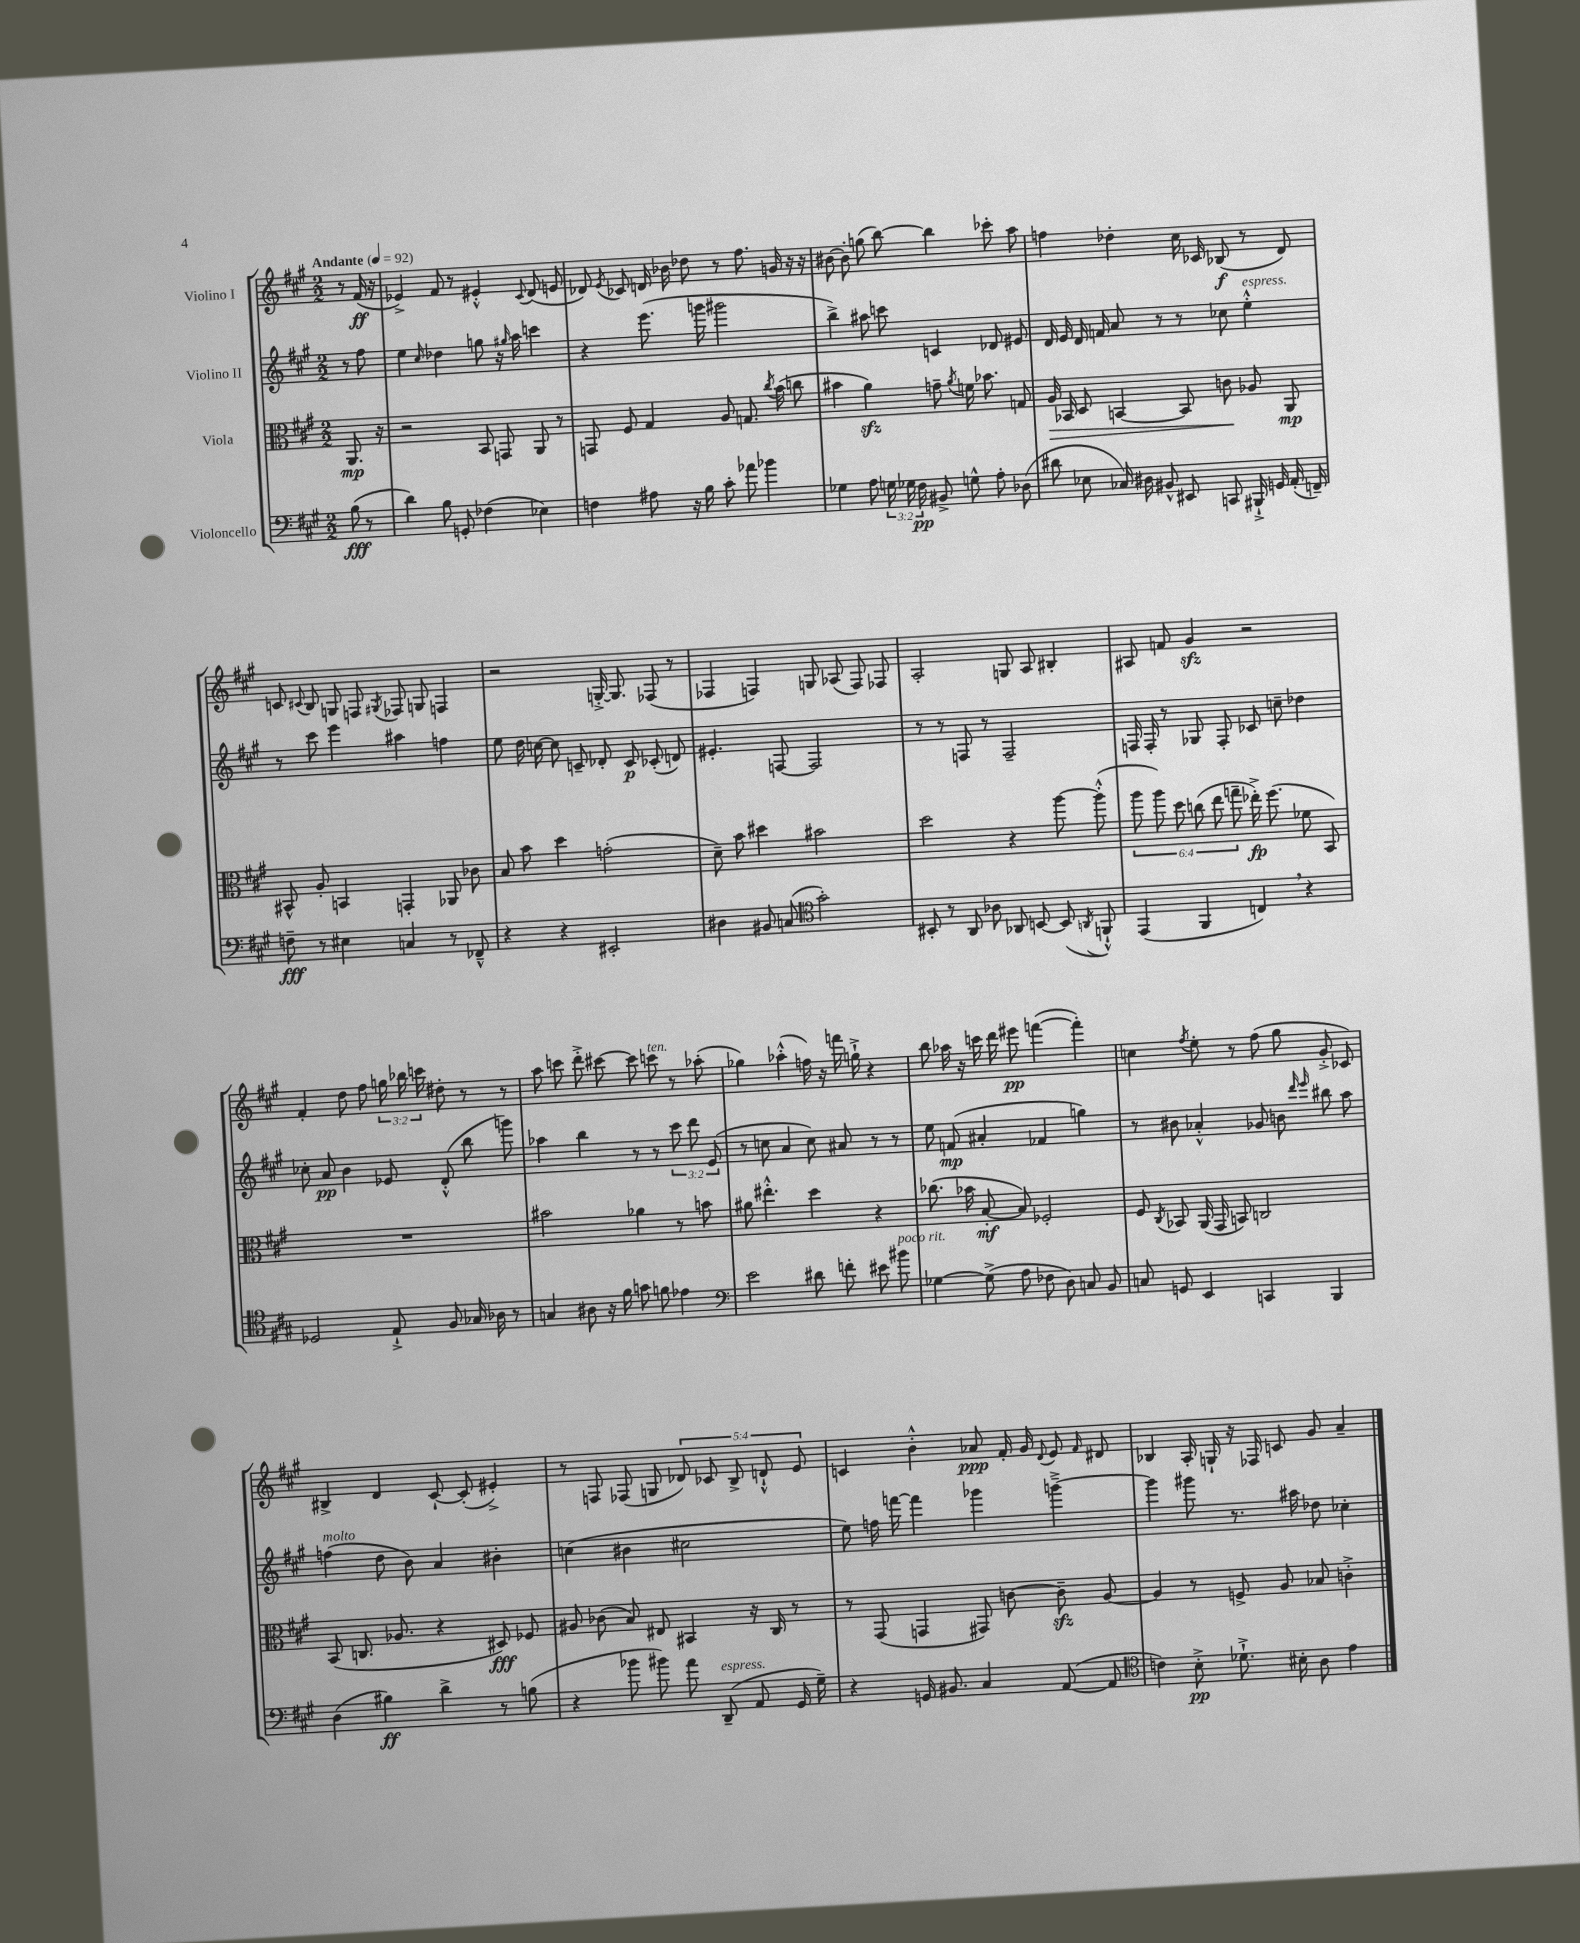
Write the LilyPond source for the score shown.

<<
\new StaffGroup <<
\new Staff = "s0" \with { instrumentName = "Violino I" } {
    \clef treble \key a \major \numericTimeSignature \time 2/2 \override Staff.TupletNumber.text = #tuplet-number::calc-fraction-text \partial 4 \tempo "Andante" 4 = 92
    \autoBeamOff r8 fis'16\ff( r16 |
    ees'4->) fis'8 r8 eis'4-.-^ \appoggiatura { cis'8 } d'8( e'8 |
    des'8) \acciaccatura { e'8 } ces'8 d'16 bes'16 des''8 r8 fis''8. g'16 r16 r16 |
    bis'8~ bis'8-. g''8( b''8~) b''4 ces'''8-. a''8 |
    f''4 des''4-. cis''16 ces'16 bes8\f( r8 d'8) |
    c'8 \appoggiatura { cis'8 } b8 g8 f8 \acciaccatura { gis8 } fes8 g8 f4 |
    r2 g16~-.-> g8. fes8( r8 |
    fes4 f4) g8 aes8( f8) fes8 |
    a2-. g8 a8 bis4-. |
    ais8 f'8 gis'4\sfz r2 |
    fis'4-. d''8 fis''8 \tuplet 3/2 { g''16 bes''16 c'''16 } dis''8-. r8 r8 |
    a''8 c'''8 d'''8-.-> cis'''8~ cis'''8 c'''8^\markup { \italic "ten." } r8 aes''8-.( |
    ges''4) aes''4-.-^( f''16) r16 f'''16 g''16-!-> r4 |
    b''8 aes''16 r16 c'''16 d'''16 eis'''8\pp f'''4~( f'''4-.) |
    c''4 \acciaccatura { fis''8 } e''8-. r8 fis''8( gis''8 gis'8-.-> ces'8) |
    bis4-> d'4 cis'8~-! cis'8-.( eis'4-.->) |
    r8 f8 fes8( g8 \tuplet 5/4 { des'8) ces'8 b8-> d'8-!-^ e'8 } |
    c'4 b'4-.-^ aes'8\ppp fis'16-. gis'16 \appoggiatura { d'8 } e'8 \grace { fis'16 } dis'8 |
    bes4 a16-. g16-! r16 fes16 c'8 gis'8 a'4-- \bar "|." |
}
\new Staff = "s1" \with { instrumentName = "Violino II" } {
    \clef treble \key a \major \numericTimeSignature \time 2/2 \override Staff.TupletNumber.text = #tuplet-number::calc-fraction-text \partial 4
    \autoBeamOff r8 fis''8 |
    e''4 \grace { cis''16 } des''4 g''8 r16 \grace { gis''16 } a''16 c'''4 |
    r4 e'''8.( g'''16 gis'''2 |
    b''4->) ais''8 c'''8 c'4 des'8 eis'8 |
    d'16 e'16 d'16 f'16 a'8 r8 r8 ces''8 e''4-.-^^\markup { \italic "espress." } |
    r8 cis'''8 e'''4 ais''4 f''4 |
    e''8 d''16 c''16~ c''8 c'8-- des'8-. c'8\p ces'8-.( d'8) |
    eis'4.-. f8~ f2 |
    r8 r8 f8 r8 f2-- |
    f16 f16-. r8 ges8 f8-. ces'8 c''8-- des''4 |
    ces''8-. a'8\pp b'4 ees'8 d'8-.-^( b''8 g'''8) |
    aes''4 b''4 r8 r8 \tuplet 3/2 { cis'''8 d'''8 e'8( } |
    r8 c''8 a'4 c''8) ais'8 r8 r8 |
    e''8 f'8\mp( ais'4-. fes'4 g''4) |
    r8 bis'8 aes'4-.-^ ges'8 b'8 \grace { d'''16 e'''16 } bis''8 a''8 |
    f''4^\markup { \italic "molto" }( d''8 b'8) a'4 bis'4-. |
    c''4( bis'4 cis''2 |
    e''8) f''16 f'''16~ f'''4 ges'''4 g'''4~---> |
    g'''4 gis'''8 r8. ais''16 des''8 ces''4-. \bar "|." |
}
\new Staff = "s2" \with { instrumentName = "Viola" } {
    \clef alto \key a \major \numericTimeSignature \time 2/2 \override Staff.TupletNumber.text = #tuplet-number::calc-fraction-text \partial 4
    \autoBeamOff a,8.\mp r16 |
    r2 b,8 g,8 a,8 r8 |
    g,8 fis8 gis4 a8 g8. \acciaccatura { cis''8 } b'16( c''8 |
    bis'4 a'4\sfz) g'8-- \acciaccatura { a'8 } f'16 bes'8. g8 |
    a16\> bes,16 d8 b,4~ b,8 c'8\! aes8 a,8\mp |
    bis,8-^ a8-. b,4 g,4-. aes,8 ces'8 |
    b8 b'8 d''4 g'2-.( |
    d'8--) b'8 dis''4 bis'2 |
    d''2 r4 a''8~ a''8-.-^( |
    \tuplet 6/4 { a''8 a''8) d''8 c''8( e''8 g''8-- } ees''16-.->\fp) fis''8.( fes'8 b,8) |
    R1 |
    bis'2 aes'4 r8 b'8 |
    ais'8 eis''4.-.-^ d''4 r4 |
    ces''8.( bes'16 b8~-.\mf b8) fes2-. |
    fis8 \acciaccatura { cis8 } bes,8 a,16( gis,16 b,8) c2 |
    b,8( c8. aes8. r4 dis8\fff) fes8 |
    ais8 ces'8( b8) eis8 bis,4 r16 cis16 r8 |
    r8 gis,8( g,4 gis,8) c'8~ c'8--\sfz a8~ |
    a4 r8 f8-> a8 bes8 c'4-.-> \bar "|." |
}
\new Staff = "s3" \with { instrumentName = "Violoncello" } {
    \clef bass \key a \major \numericTimeSignature \time 2/2 \override Staff.TupletNumber.text = #tuplet-number::calc-fraction-text \partial 4
    \autoBeamOff b8\fff( r8 |
    d'4) b8 g,8-. fes4( ees4) |
    f4 ais8 r16 b16 cis'8-. aes'8 bes'4 |
    ges4 a8 \tuplet 3/2 { g16 ges16 fis16\pp } bis,8-> g8-^ a8-. des8( |
    dis'8 ees8 ces16) dis16 bis,8-^ eis,8 c,8 bis,,16-!-> g,16 a,16-.( f,16--) |
    f8--\fff r8 eis4 c4 r8 fes,8---^ |
    r4 r4 eis,2-. |
    dis4 bis,8 c8( \clef tenor gis'2-.) |
    bis,8-. r8 a,8 aes8 aes,8 b,8~ b,8( \acciaccatura { a,8 } f,8-!-^) |
    e,4( fis,4 c4) \breathe r4 |
    des2 e8-!-> fis8 ges16 aes16 r8 |
    g4 ais8 r16 fis'16 g'8 f'8 ees'4 |
    \clef bass e'2 dis'8 f'8-. eis'8 bis'8^\markup { \italic "poco rit." } |
    ges4~ ges8->( a8 fes8 d8) c8 b,8 |
    c8 g,8 e,4 c,4 b,,4 |
    d4( bis4\ff) d'4-> r8 b8( |
    r4 bes'8 bis'8) a'8 d,8--^\markup { \italic "espress." }( a,8 gis,16 gis16--) |
    r4 g,16 bis,8. cis4 a,8~( a,8 |
    \clef tenor c'4) b8-.->\pp des'8.-!-> bis16-. a8 e'4 \bar "|." |
}
>>
>>
\layout { \context { \Score \remove "Bar_number_engraver" } }
